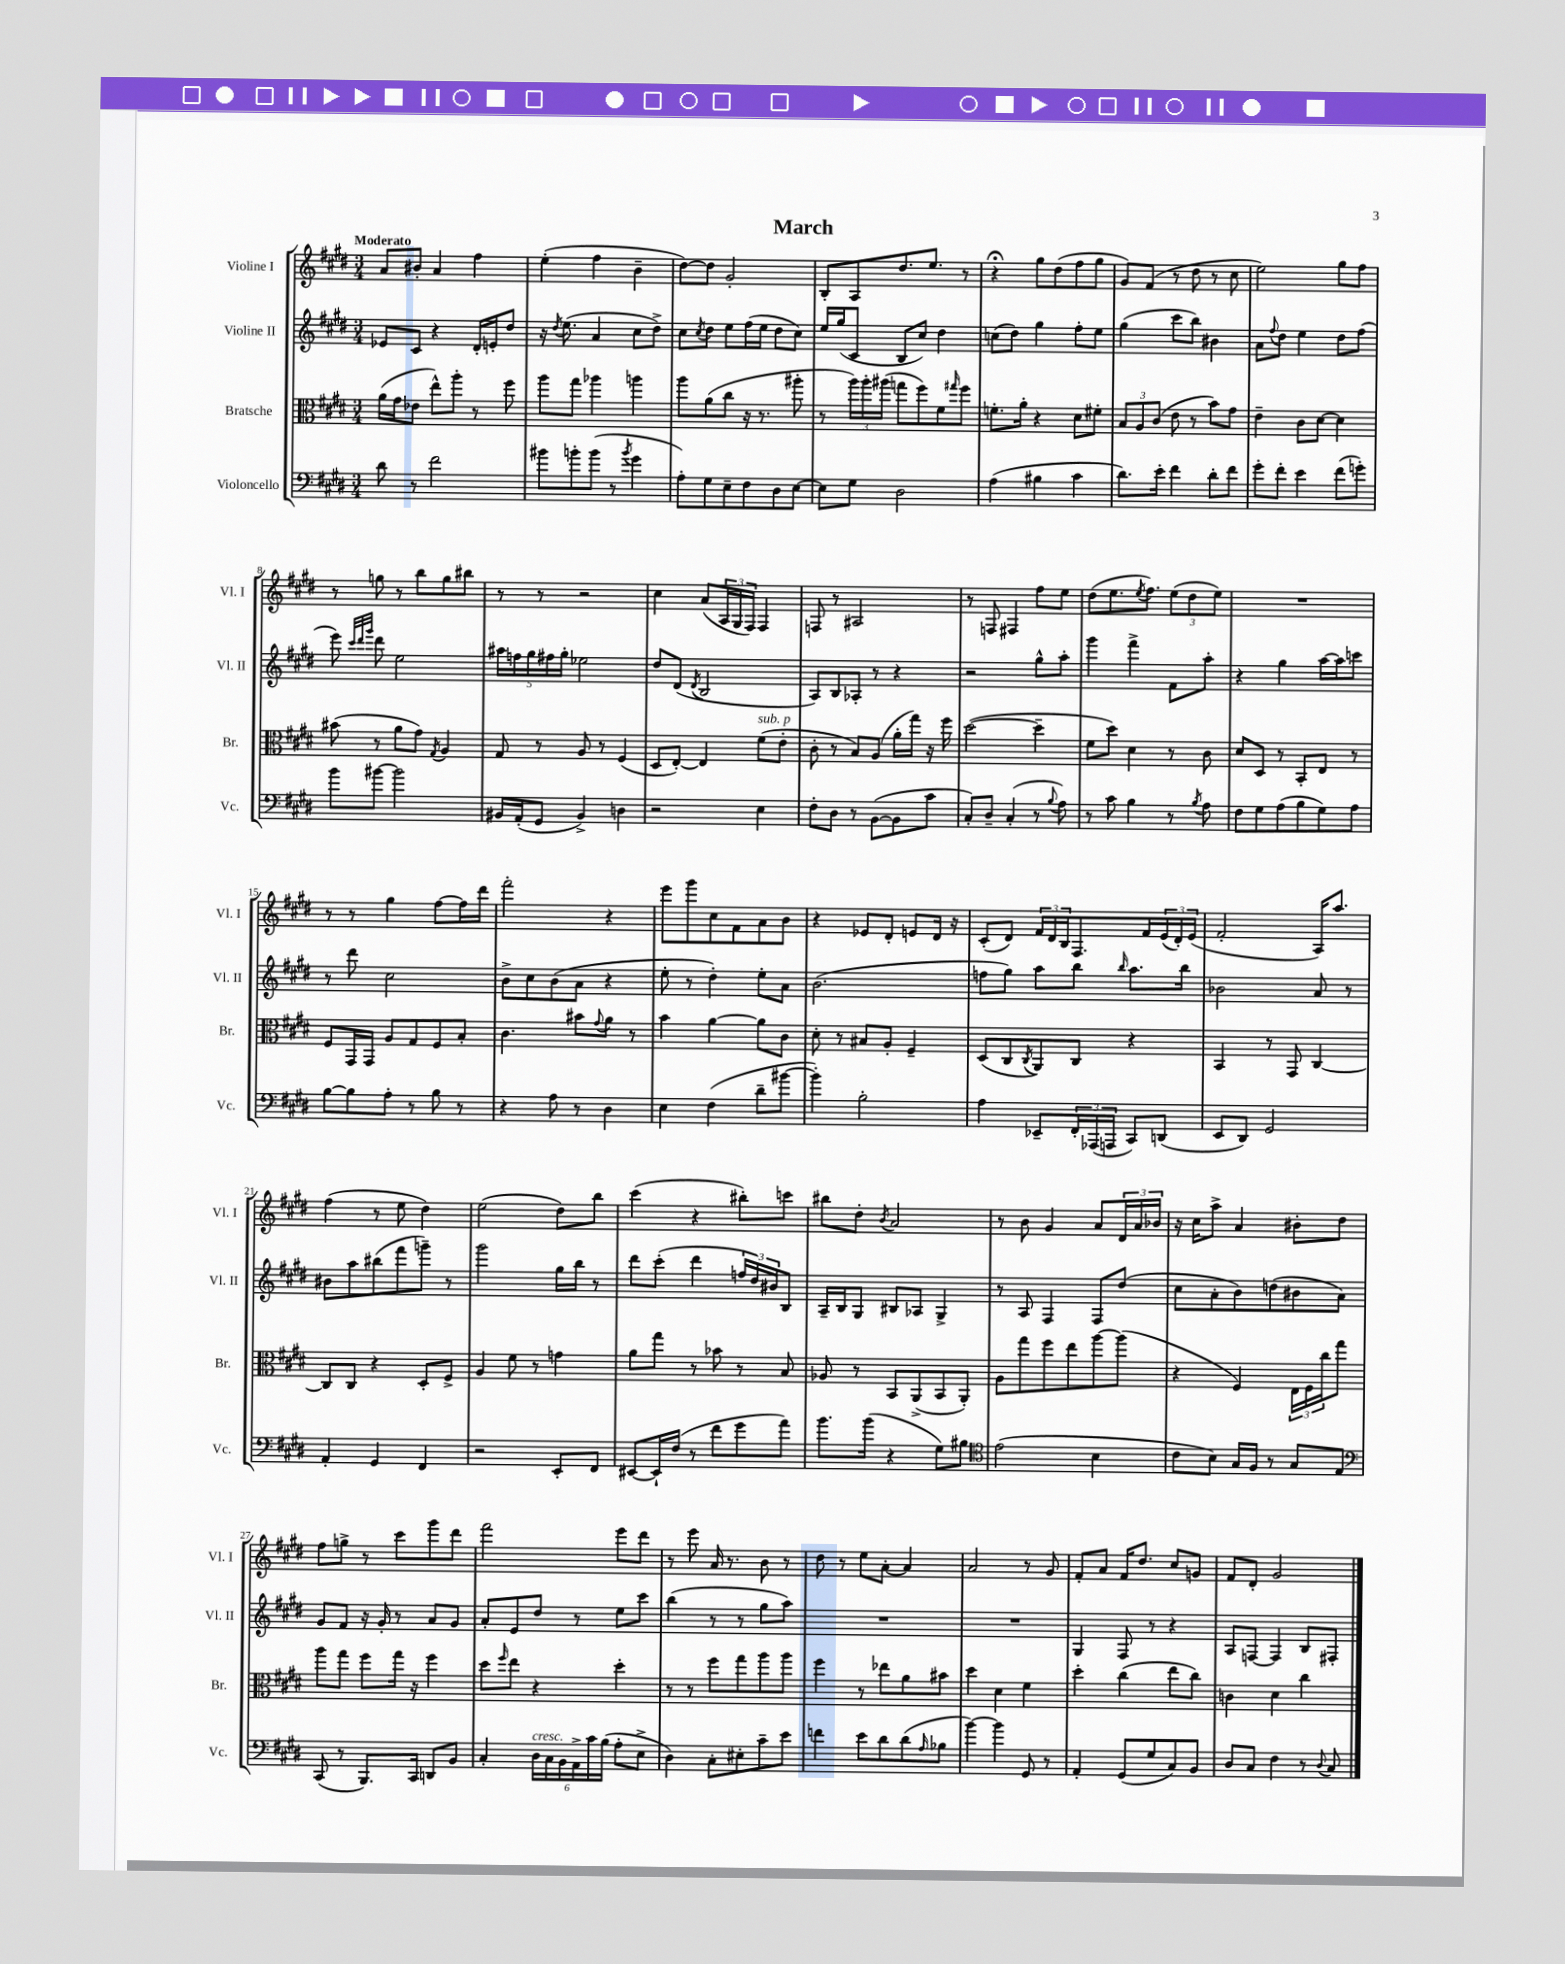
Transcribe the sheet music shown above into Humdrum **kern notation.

**kern	**kern	**kern	**kern
*staff4	*staff3	*staff2	*staff1
*clefF4	*clefC3	*clefG2	*clefG2
*k[f#c#g#d#]	*k[f#c#g#d#]	*k[f#c#g#d#]	*k[f#c#g#d#]
*M3/4	*M3/4	*M3/4	*M3/4
8d#\	(16a\LL	8e-/L	8a/L
.	16g#\J	.	.
8r	8e-\J	8c#/J	8b#'/J
2f#\	8ee^^\L)	4r	4a/
.	8aa'\J	.	.
.	8r	16d#'/LL	4ff#\
.	.	16e'/J	.
.	8ff#\	8dd#/J	.
=	=	=	=
8b#\L	8aa\L	16r	(4ee'\
.	.	8qdd#/	.
.	.	(8.ee\	.
8b'\	8gg#\J	.	.
(8b\J	4aa-\	4a/	4ff#\
8r	.	.	.
8qb/	.	.	.
4g#\	4aa\	8cc#\L	4b~\
.	.	8dd#^\J)	.
=	=	=	=
8A'\L)	8aa\L	8cc#\L	[8dd#\L)
.	.	8qcc#/	.
8G#\	(8a\	8dd#\J	8dd#\]J
8E~\	8cc#\J	8ee\L	2g#'/
8F#\	16r	(16ff#\L	.
.	8.r	16ee\JJ	.
8D#\	.	8dd#\L	.
[8E\J	8aa#'\	8cc#\J)	.
=	=	=	=
8E\]L	8r	16ee/LL	8B'/L
.	.	(16gg#/J	.
8G#\J	24aa\LL)	8c#/J	8A/
.	24aa'\	.	.
.	(24aa#\JJ	.	.
2D#\	8gg\L	8B/L	8.dd#/
.	8ff#\)	8cc#/J)	.
.	.	.	8.ee/J
.	8f#\	4dd#\	.
.	16qqgg#/	.	.
.	8ff#\J	.	8r
=	=	=	=
(4A\	8.f'\L	(8cc\L	4r;
.	.	8dd#\J)	.
.	16a'\Jk	.	.
4B#\	4r	4gg#\	8gg#\L
.	.	.	(8dd#\
4c#\	8d#\L	8ff#'\L	8ff#\
.	8f#'\J	8ee\J	8gg#\J
=	=	=	=
8.d#\L)	12B/L	(4gg#\	8g#/L)
.	12A/	.	.
.	.	.	(8f#/J
.	(12c#/J	.	.
16e'\Jk	.	.	.
4f#\	8e\	8ccc#\L	8r
.	8r	8bb\J)	8dd#\
8d#'\L	8b\L)	4b#\	8r
8f#\J	8g#\J	.	8cc#\
=	=	=	=
8g#'\L	4e~\	8a\L	2ee\)
.	.	8qqff#/	.
8f#'\J	.	8dd#\J	.
4e\	8c#\L	4ee\	.
.	[8d#\J	.	.
(8f#\L	4d#\]	8dd#\L	8gg#\L
8g'\J)	.	(8ff#\J	8ff#\J
=	=	=	=
8b\L	(8b#\	8eee\)	8r
.	.	32qqccc#/LLL	.
.	.	32qqddd#/	.
.	.	32qqggg#/JJJ	.
[8b#\J	8r	8ddd#\	8gg\
2b#\]	8a\L	2ee\	8r
.	8g#\J)	.	8bb\L
.	8qG#/	.	.
.	4A/	.	8gg\
.	.	.	8bb#\J
=	=	=	=
16BB#/LL	8G#/	20aa#\LL	8r
.	.	20ff\	.
(16AA'/J	.	.	.
.	.	20gg#\	.
8GG#/J	8r	.	8r
.	.	20ff#\	.
.	.	20gg#'\JJ	.
4BB#^/)	8A/	2ee-\	2r
.	8r	.	.
4D\	(4F#/	.	.
=	=	=	=
2r	8D#/L	8dd#/L	4cc#\
.	[8E'/J)	(8d#/J	.
.	.	8qd#/	.
.	4E/]	2B/	(8a/L
.	.	.	24A/L
.	.	.	24G#/
.	.	.	24F#/JJ)
4E\	(8f#\L	.	4F#/
.	8e'\J	.	.
=	=	=	=
8F#'\L	8c#'\	8A/L)	8F/
8D#\J	8r	8B/	8r
8r	8B/L)	8A-'/J	2A#/
([8BB\L	(8A/J	8r	.
8BB\]	16a'\LL	4r	.
.	16gg#\JJ)	.	.
8c#\J	16r	.	.
.	16ff#\	.	.
=	=	=	=
8C#'/L)	([2dd#\	2r	8r
8D#~/J	.	.	8F/
(4C#'/	.	.	4F#/
8r	4dd#~\]	8gg#^^\L	8ff#\L
8qqB/	.	.	.
8A\)	.	8aa'\J	8ee\J
=	=	=	=
8r	8f#\L	4ggg#\	(8dd#\L
8c#\	8dd#\J)	.	8.ee\
4B\	4d#\	4fff#^\	.
.	.	.	8qee/
.	.	.	8.ff#\J)
8r	8r	8f#\L	(12ee\L
.	.	.	12dd#\
8qB/	.	.	.
8A\	8c#\	8aa'\J	.
.	.	.	12ee\J)
=	=	=	=
8F#\L	8d#/L	4r	2.r
8G#\	8D#/J	.	.
(8A\	8r	4gg#\	.
8B\	8BB'/L	.	.
8G#\)	8E/J	[16aa\LL	.
.	.	16aa\]J	.
8A\J	8r	8ccc\J	.
=	=	=	=
[8B\L	8F#/L	8r	8r
8B\]	16GG#/L	8ddd#\	8r
.	16GG#/JJ	.	.
8A'\J	8A/L	2cc#\	4gg#\
8r	8G#/	.	.
8B\	8F#/	.	[8ff#\L
8r	8B'/J	.	16ff#\]L
.	.	.	16ddd#\JJ
=	=	=	=
4r	4.c#\	8b^\L	2fff#'\
.	.	8cc#\	.
8A\	.	(8b\	.
8r	8b#\L	8a\J	.
.	8qqg#/	.	.
4D#\	8a\J	4r	4r
.	8r	.	.
=	=	=	=
4E\	4b\	8ee'\	8eee\L
.	.	8r	8ggg#\
(4F#\	[4a\	4dd#'\)	8cc#\
.	.	.	8f#\
8d#~\L	8a\]L	8ee'\L	8a\
[8b#\J	8c#\J	8a\J	8b\J
=	=	=	=
4b#'\])	8d#'\	(2.b\	4r
.	8r	.	.
2B'\	8B#/L	.	8e-/L
.	8A'/J	.	8d#'/J
.	4F#~/	.	8e/L
.	.	.	16d#/Jk
.	.	.	16r
=	=	=	=
4A\	(8D#/L	8ff\L	(8c#'/L
.	8C#/	8gg#\J)	8d#/J)
.	8qC#/	.	.
8EE-~/L	8AA/)	8aa\L	24f#/LL
.	.	.	24d#/
.	.	.	24B/J
24FF#'/L	8C#/J	8bb\J	8.F#/
(24AAA-/	.	.	.
24AAA/JJ	.	.	.
.	.	16qqbb/	.
8CC#/L)	4r	8.aa\L	.
.	.	.	16f#/L
(8DD/J	.	.	(24e/
.	.	.	24d#'/)
.	.	16bb\Jk	.
.	.	.	(24e/JJ
=	=	=	=
8EE/L	4BB/	2b-\	2f#'/
8DD#/J)	.	.	.
2GG#/	8r	.	.
.	8GG#/	.	.
.	[4C#/	8a/	16A/LK)
.	.	.	8.aa/J
.	.	8r	.
=	=	=	=
4AA'/	8C#/]L	8b#\L	(4ff#\
.	8C#/J	8aa\	.
4GG#/	4r	(8bb#\	8r
.	.	8fff#\	8ee\
4FF#/	8D#'/L	8ggg~\J)	4dd#\)
.	8F#^/J	8r	.
=	=	=	=
2r	4A/	2ggg#\	(2ee\
.	8f#\	.	.
.	8r	.	.
8EE'/L	4g\	16gg#\LL	8dd#\L)
.	.	16bb\JJ	.
8FF#/J	.	8r	8bb\J
=	=	=	=
[8EE#/L	8a\L	8ddd#\L	(4ccc#\
16EE#`/]L	8gg#\J	(8ccc#'\J	.
(16F#/JJ	.	.	.
8r	8r	4ddd#\	4r
8f#\L	8b-\	.	.
8g#\	8r	24ff/LL	8bb#'\L)
.	.	24dd#/)	.
.	.	24b#/J	.
8a\J)	8B/	8B/J	8ccc\J
=	=	=	=
8.b\L	8A-/	16A~/LL	8bb#\L
.	.	16B/J	.
.	8r	8G#/J	8dd#'\J
(16b\Jk	.	.	.
.	.	.	8qb/
4r	8BB/L	8B#/L	2a/
.	(8AA^/	8A-/J	.
8G#\L)	8BB/	4G#^/	.
8B#\J	8AA'/J)	.	.
=	=	=	=
*clefC4	*	*	*
(2e\	8A\L	8r	8r
.	8gg#\	8A/	8b\
.	8ff#\	4F#/	4g#/
.	8ee\	.	.
4B\	[8aa\	8F#/L	8a/L
.	(8aa\]J	(8dd#/J	24d#/L
.	.	.	24a/
.	.	.	24b-/JJ
=	=	=	=
8c#\L	4r	8cc#\L	16r
.	.	.	16cc#\LK
8B\J)	.	8a'\	8aa^\J
16G#/LL	4F#/)	8b\)	4a/
16F#/JJ	.	.	.
8r	.	(8dd\	.
8G#/L	24E\LL	8b#\	8b#'\L
.	24F#\	.	.
.	24cc#\J	.	.
8E/J	8gg#\J	8a\J)	8dd#\J
=	=	=	=
*clefF4	*	*	*
(8CC#/	8aa\L	8g#/L	8ff#\L
8r	8gg#\J	8f#/J	8gg^\J
8.BBB/L)	8ff#\L	16r	8r
.	.	16g#'/	.
.	16gg#\Jk	8r	8ccc#\L
16CC#/Jk	16r	.	.
8DD/L	4ff#\	8a/L	8ggg#\
8BB/J	.	8g#/J	8ddd#\J
=	=	=	=
4C#'/	8dd#\L	8a'/L	2fff#\
.	16qqff#/	.	.
.	8ee\J	8e/	.
24D#\LL	4r	8dd#/J	.
24C#\	.	.	.
24BB\	.	.	.
24AA^\	.	8r	.
24c#\	.	.	.
(24B\JJ	.	.	.
8A'\L	4dd#'\	8ee\L	8eee\L
8E^\J	.	8ccc#\J	8ddd#\J
=	=	=	=
4D#\)	8r	(4bb\	8r
.	8r	.	8eee\
8C#'\L	8ff#\L	8r	16a/
.	.	.	8.r
8E#'\	8gg#\	8r	.
8c#~\	8aa\	8gg#\L	8b\
8e\J	8aa\J	8aa\J)	8r
=	=	=	=
4f\	4ff#\	2.r	8dd#\
.	.	.	8r
8e\L	8r	.	8ee\L
8d#\	8ee-\L	.	[8a'\J
(8d#\	8a\	.	4a/]
16qqA/	.	.	.
8B-\J	8b#\J	.	.
=	=	=	=
[4b\)	4dd#\	2.r	2a/
4b\]	4d#\	.	.
8GG#/	4f#\	.	8r
8r	.	.	8g#/
=	=	=	=
4AA'/	4dd#'\	4G#/	8f#'/L
.	.	.	8a/J
(8GG#/L	(4cc#\	8F#/	16f#/LK
.	.	.	8.dd#/J
8G#/	.	8r	.
8C#/)	8ee\L	4r	8cc#/L
8BB/J	8cc#\J)	.	8g/J
=	=	=	=
8D#/L	4c\	8A/L	8f#/L
8C#/J	.	[8F/J	8d#'/J
4F#\	4d#\	4F/]	2g#/
8r	4cc#\	8B/L	.
8qqD#/	.	.	.
8C#/	.	8F#'/J	.
==	==	==	==
*-	*-	*-	*-
